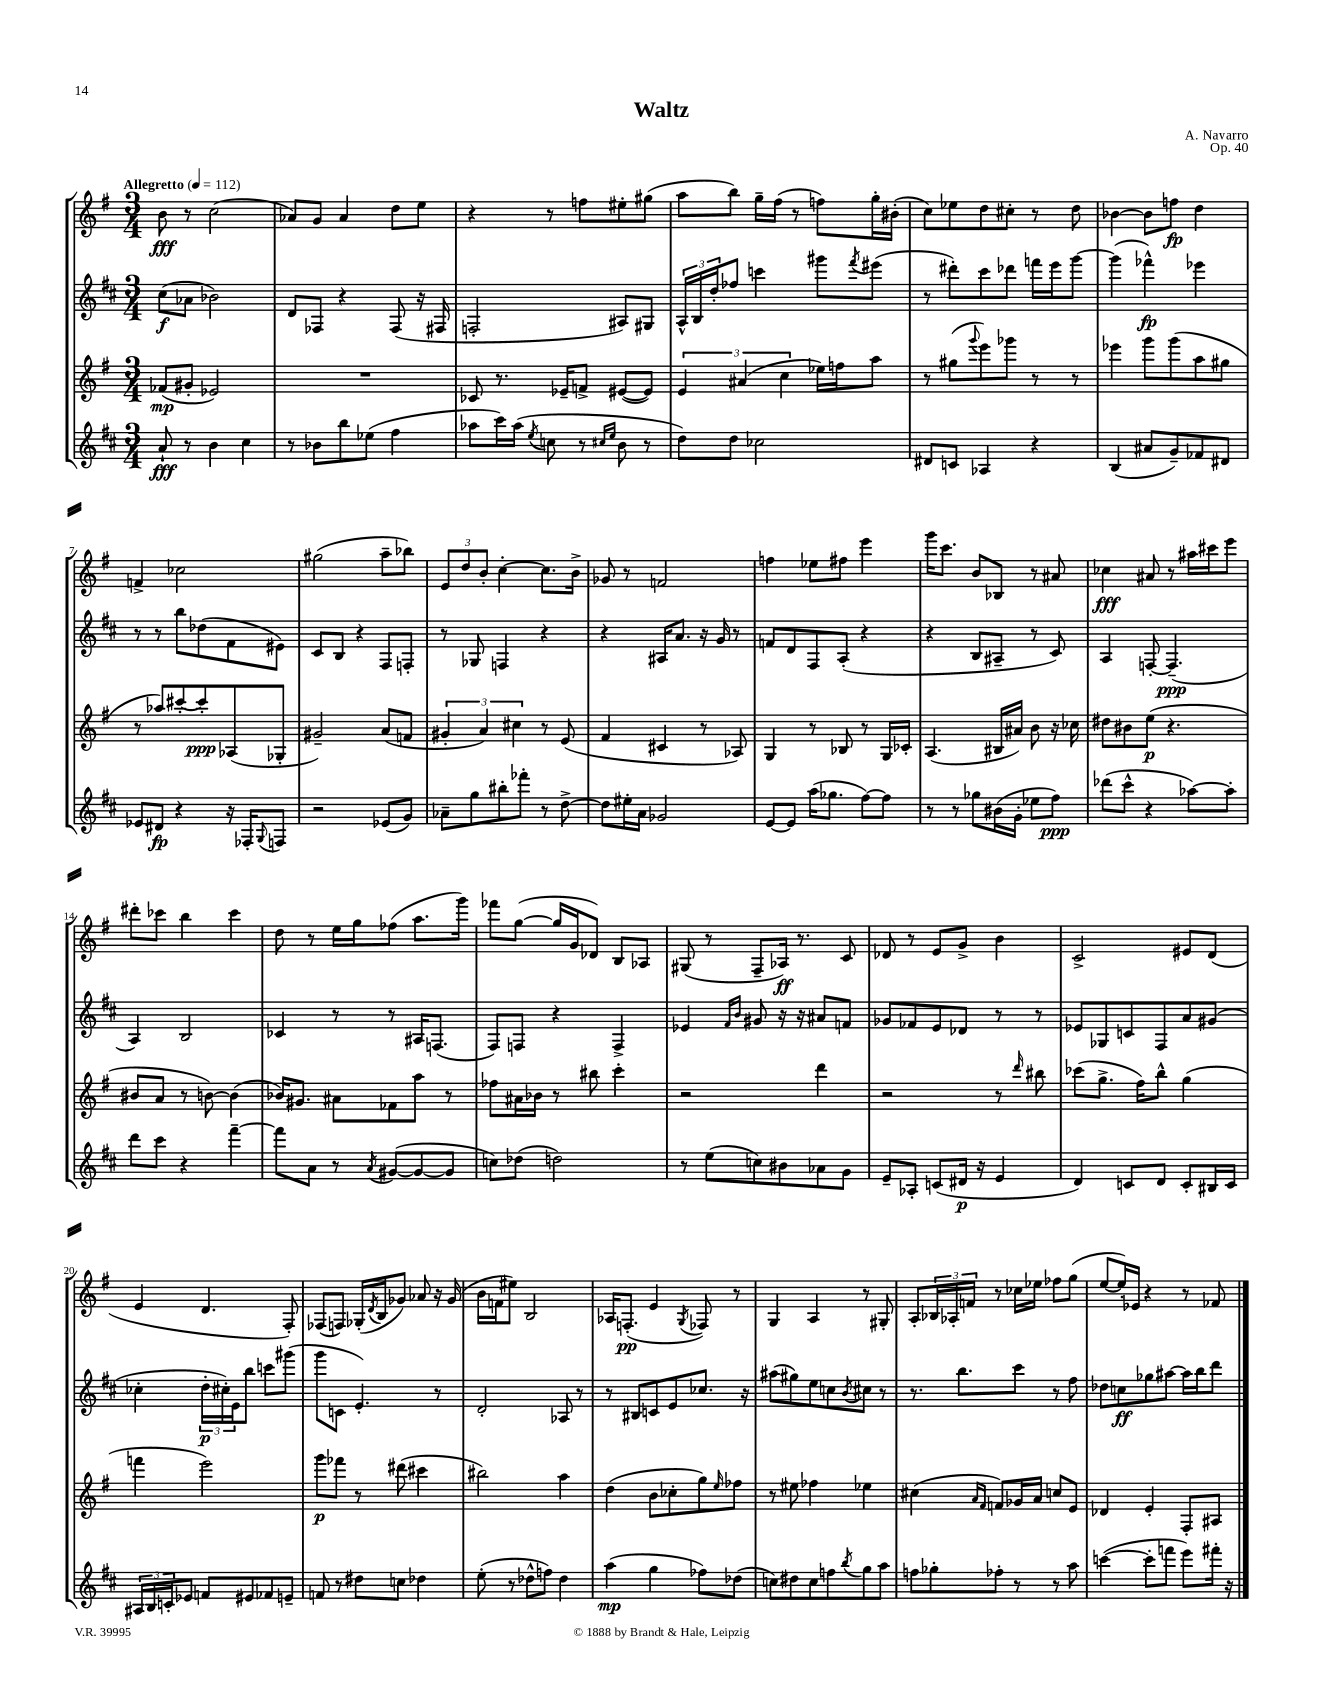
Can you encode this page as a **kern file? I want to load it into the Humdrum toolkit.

**kern	**dynam	**kern	**dynam	**kern	**dynam	**kern	**dynam
*part4	*part4	*part3	*part3	*part2	*part2	*part1	*part1
*staff4	*staff4	*staff3	*staff3	*staff2	*staff2	*staff1	*staff1
*clefG2	*	*clefG2	*	*clefG2	*	*clefG2	*
*k[f#c#]	*	*k[f#]	*	*k[f#c#]	*	*k[f#]	*
*M3/4	*	*M3/4	*	*M3/4	*	*M3/4	*
*MM112	*	*MM112	*	*MM112	*	*MM112	*
=1	=1	=1	=1	=1	=1	=1	=1
!	!	!	!	!	!	!LO:TX:a:B:t=Allegretto	!
8a`/	fff	(8f-X/L	mp	(8cc#\L	f	8b\	fff
8r	.	8g#X'/J	.	8a-X\J	.	8r	.
4b\	.	2e-X/)	.	2b-X\)	.	(2cc\	.
4cc#\	.	.	.	.	.	.	.
=2	=2	=2	=2	=2	=2	=2	=2
8r	.	2.r	.	8d/L	.	8a-X/L)	.
8b-X\L	.	.	.	8F-X/J	.	8g/J	.
8bb\	.	.	.	4r	.	4a-/	.
(8ee-X\J	.	.	.	.	.	.	.
4ff#\	.	.	.	(8F-/	.	8dd\L	.
.	.	.	.	16r	.	8ee\J	.
.	.	.	.	16F#X/	.	.	.
=3	=3	=3	=3	=3	=3	=3	=3
8aa-X\L	.	8c-X/	.	2Fn'/	.	4r	.
16ccc#\L)	.	8.r	.	.	.	.	.
(16aa-\JJ	.	.	.	.	.	.	.
8qee/	.	.	.	.	.	.	.
8ccn\	.	.	.	.	.	8r	.
.	.	16e-X~/KL	.	.	.	.	.
8r	.	8fn^/J	.	.	.	8ffn\L	.
16qqcc#X/LL	.	.	.	.	.	.	.
16qqee/JJ	.	.	.	.	.	.	.
8b\	.	([8e#X/L	.	8A#X/L)	.	8ee#X'\	.
8r	.	8e#/J])	.	8G#X/J	.	(8gg#X\J	.
=4	=4	=4	=4	=4	=4	=4	=4
8dd\L)	.	6e/	.	24A^^/LL	.	8aa\L	.
.	.	.	.	24B/	.	.	.
.	.	.	.	24dd'/J	.	.	.
8dd\J	.	.	.	8ff-X/J	.	8bb\J)	.
.	.	(6a#X/	.	.	.	.	.
2cc-X\	.	.	.	4cccn\	.	16gg~\LL	.
.	.	.	.	.	.	(16ff#\JJ	.
.	.	6cc\	.	.	.	.	.
.	.	.	.	.	.	8r	.
.	.	16ee-X\LL)	.	8ggg#X\L	.	8ffn\L)	.
.	.	16ffn\J	.	.	.	.	.
.	.	.	.	8qfff#/	.	.	.
.	.	8aa\J	.	(8eee#X\J	.	16gg'\L	.
.	.	.	.	.	.	(16b#X'\JJ	.
=5	=5	=5	=5	=5	=5	=5	=5
8d#X/L	.	8r	.	8r	.	8cc\L)	.
8cn/J	.	(8gg#X\L	.	8ddd#X'\L)	.	8ee-X\	.
.	.	8qqggg/	.	.	.	.	.
4A-X/	.	8eee\)	.	8ccc#\	.	8dd\	.
.	.	8ggg-X\J	.	8ddd-X\J	.	8cc#X'\J	.
4r	.	8r	.	16fffn\LL	.	8r	.
.	.	.	.	16eee\J	.	.	.
.	.	8r	.	[8ggg\J	.	8dd\	.
=6	=6	=6	=6	=6	=6	=6	=6
(4B/	.	4eee-X\	.	(4ggg\]	.	[4b-X\	.
8a#X/L	.	8ggg\L	.	4fff-X^^\)	fp	8b-\L]	.
8g~/)	.	(8ggg\	.	.	.	8ffn\J	fp
8f-X/	.	8aa\	.	4eee-X\	.	4dd\	.
8d#X/J	.	8gg#X\J	.	.	.	.	.
!!LO:LB:g=z
=7	=7	=7	=7	=7	=7	=7	=7
8e-X/L	.	8r	.	8r	.	4fn^/	.
8d#X/J	fp	8aa-X/L)	.	8r	.	.	.
4r	.	[8ccc#X'/	.	8bb\L	.	2cc-X\	.
.	.	8ccc#'/]	ppp	(8dd-X\	.	.	.
16r	.	(8A-X/	.	8f#\	.	.	.
16F-X'/KL	.	.	.	.	.	.	.
8qqG/	.	.	.	.	.	.	.
8Fn/J	.	8G-X'/J	.	8e#X\J)	.	.	.
=8	=8	=8	=8	=8	=8	=8	=8
2r	.	2g#X~/)	.	8c#/L	.	(2gg#X\	.
.	.	.	.	8B/J	.	.	.
.	.	.	.	4r	.	.	.
(8e-X/L	.	(8a/L	.	8F#/L	.	8aa~\L	.
8g/J)	.	8fn/J	.	8Fn'/J	.	8bb-X\J)	.
=9	=9	=9	=9	=9	=9	=9	=9
8a-X~\L	.	6g#X'/	.	8r	.	12e/L	.
.	.	.	.	.	.	12dd/	.
8gg\	.	.	.	8G-X/	.	.	.
.	.	6a/)	.	.	.	12b'/J	.
8bb#X'\	.	.	.	4Fn/	.	[4cc'\	.
.	.	6cc#X\	.	.	.	.	.
8fff-X'\J	.	.	.	.	.	.	.
8r	.	8r	.	4r	.	8.cc\L]	.
[8dd^\	.	(8e/	.	.	.	.	.
.	.	.	.	.	.	16b^\Jk	.
=10	=10	=10	=10	=10	=10	=10	=10
8dd\L]	.	4f#/	.	4r	.	8g-X/	.
16ee#X'\L	.	.	.	.	.	8r	.
16a\JJ	.	.	.	.	.	.	.
2g-X/	.	4c#X/	.	16A#X/KL	.	2fn/	.
.	.	.	.	8.a/J	.	.	.
.	.	8r	.	16r	.	.	.
.	.	.	.	16g/	.	.	.
.	.	8A-X/)	.	8r	.	.	.
=11	=11	=11	=11	=11	=11	=11	=11
[8e/L	.	4G/	.	8fn/L	.	4ffn\	.
8e/J]	.	.	.	8d/	.	.	.
(16aa\KL	.	8r	.	8F#/	.	8ee-X\L	.
8.gg-X\J	.	.	.	.	.	.	.
.	.	8B-X/	.	(8A'/J	.	8ff#X\J	.
[8ff#\L)	.	8r	.	4r	.	4eee\	.
8ff#\J]	.	16G/LL	.	.	.	.	.
.	.	16c-X'/JJ	.	.	.	.	.
=12	=12	=12	=12	=12	=12	=12	=12
8r	.	(4.A/	.	4r	.	16ggg\KL	.
.	.	.	.	.	.	8.ccc\J	.
8r	.	.	.	.	.	.	.
8gg-X\L	.	.	.	8B/L	.	8b/L	.
(16b#X\L	.	16B#X/LL	.	8A#X~/J	.	8B-X/J	.
16g'\JJ	.	16a#X/JJ)	.	.	.	.	.
8ee-X\L	.	8b\	.	8r	.	8r	.
8ff#\J)	ppp	16r	.	8c#/)	.	8a#X/	.
.	.	16cc-X\	.	.	.	.	.
=13	=13	=13	=13	=13	=13	=13	=13
(8ddd-X\L	.	8dd#X\L	.	4A/	.	4cc-X\	fff
8ccc#^^\J	.	8b#X\	.	.	.	.	.
4r	.	(8ee\J	p	[8Fn'/	.	8a#X/	.
.	.	4.r	.	(4.F~/]	ppp	8r	.
[8aa-X\L)	.	.	.	.	.	16aa#X\LL	.
.	.	.	.	.	.	16ccc#X\J	.
8aa-'\J]	.	.	.	.	.	8eee\J	.
!!LO:LB:g=z
=14	=14	=14	=14	=14	=14	=14	=14
8ddd\L	.	8b#X/L	.	4A/)	.	8ddd#X'\L	.
8ccc#\J	.	8a/J	.	.	.	8ccc-X\J	.
4r	.	8r	.	2B/	.	4bb\	.
.	.	[8bn\)	.	.	.	.	.
[4fff#~\	.	(4b\]	.	.	.	4ccc-\	.
=15	=15	=15	=15	=15	=15	=15	=15
8fff#\L]	.	16b-X/KL)	.	4c-X/	.	8dd\	.
.	.	8.g#X/J	.	.	.	.	.
8a\J	.	.	.	.	.	8r	.
8r	.	8a#X\L	.	8r	.	16ee\LL	.
.	.	.	.	.	.	16gg\J	.
8qa/	.	.	.	.	.	.	.
([8g#X/L	.	8f-X\	.	8r	.	(8ff-X\J	.
8g#/_	.	8aa\J	.	16A#X/KL	.	8.aa\L	.
.	.	.	.	(8.Fn/J	.	.	.
8g#/J]	.	8r	.	.	.	.	.
.	.	.	.	.	.	16ggg\Jk)	.
=16	=16	=16	=16	=16	=16	=16	=16
8ccn\L)	.	8ff-X\L	.	8F#/L)	.	8fff-X\L	.
(8dd-X\J	.	16a#X\L	.	8Fn/J	.	([8gg\J	.
.	.	16b-X\JJ	.	.	.	.	.
2ddn\)	.	8r	.	4r	.	16gg/LL]	.
.	.	.	.	.	.	16g/J	.
.	.	8bb#X\	.	.	.	8d-X/J)	.
.	.	4ccc'\	.	4F^/	.	8B/L	.
.	.	.	.	.	.	8A-X/J	.
=17	=17	=17	=17	=17	=17	=17	=17
8r	.	2r	.	4e-X/	.	(8G#X/	.
(8ee\L	.	.	.	.	.	8r	.
.	.	.	.	16qqf#/LL	.	.	.
.	.	.	.	16qqb/JJ	.	.	.
8ccn\)	.	.	.	8g#X/	.	8F#~/L	.
8b#X\	.	.	.	16r	.	16A-X/Jk)	ff
.	.	.	.	16r	.	8.r	.
8a-X\	.	4ddd\	.	8a#X/L	.	.	.
8g\J	.	.	.	8fn/J	.	8c/	.
=18	=18	=18	=18	=18	=18	=18	=18
8e~/L	.	2r	.	8g-X/L	.	8d-X/	.
8A-X'/J	.	.	.	8f-X/	.	8r	.
(8cn/L	.	.	.	8e/	.	8e/L	.
16d#X/Jk	p	.	.	8d-X/J	.	8g^/J	.
16r	.	.	.	.	.	.	.
4e/	.	8r	.	8r	.	4b\	.
.	.	16qqddd/	.	.	.	.	.
.	.	8bb#X\	.	8r	.	.	.
=19	=19	=19	=19	=19	=19	=19	=19
4d/)	.	(8ccc-X\L	.	8e-X/L	.	2c^/	.
.	.	8.gg^\J	.	8G-X/	.	.	.
8cn/L	.	.	.	8cn/	.	.	.
.	.	16ff#\KL)	.	.	.	.	.
8d/J	.	8bb^^\J	.	8F#/	.	.	.
8c'/L	.	(4gg\	.	8a/	.	8e#X/L	.
16B#X/L	.	.	.	(8g#X/J	.	(8d/J	.
16c/JJ	.	.	.	.	.	.	.
!!LO:LB:g=z
=20	=20	=20	=20	=20	=20	=20	=20
24A#X/LL	.	4fffn\	.	4cc-X'\	.	4e/	.
24B/	.	.	.	.	.	.	.
24cn'/J	.	.	.	.	.	.	.
8e-X/J	.	.	.	.	.	.	.
8fn/L	.	2eee\)	.	24dd'\LL	p	4.d/	.
.	.	.	.	24cc#X'\)	.	.	.
.	.	.	.	24e\J	.	.	.
8e#X/	.	.	.	8bb\J	.	.	.
8f-X/	.	.	.	8cccn\L	.	.	.
8en~/J	.	.	.	(8ggg#X\J	.	8F#'/)	.
=21	=21	=21	=21	=21	=21	=21	=21
8fn/	.	8ggg\L	p	8ggg\L	.	(8F-X/L	.
8r	.	8fff-X\J	.	8cn\J	.	8Fn/J)	.
8dd#X\L	.	8r	.	4.e'/)	.	(16G-X'/LL	.
.	.	.	.	.	.	8qd/	.
.	.	.	.	.	.	16B/J	.
8ccn\J	.	(8ddd#X\	.	.	.	8g-X/J)	.
4dd-X\	.	4ccc#X\	.	.	.	8a-X/	.
.	.	.	.	8r	.	16r	.
.	.	.	.	.	.	(16g-/	.
=22	=22	=22	=22	=22	=22	=22	=22
(8ee'\	.	2bb#X\)	.	2d'/	.	16b\LL	.
.	.	.	.	.	.	16fn\J	.
8r	.	.	.	.	.	8ee#X\J)	.
8dd-X^^\L	.	.	.	.	.	2B/	.
8ffn\J)	.	.	.	.	.	.	.
4dd-\	.	4aa\	.	8A-X/	.	.	.
.	.	.	.	8r	.	.	.
=23	=23	=23	=23	=23	=23	=23	=23
(4aa\	mp	(4dd\	.	8r	.	16A-X/KL	.
.	.	.	.	.	.	(8.Fn'/J	pp
.	.	.	.	8B#X/L	.	.	.
4gg\	.	8b\L	.	8cn/	.	4e/	.
.	.	8cc-X'\	.	8e/	.	.	.
.	.	.	.	.	.	8qG/	.
8ff-X\L)	.	8gg\)	.	8.cc-X/J	.	8F-X/)	.
.	.	16qqee/	.	.	.	.	.
(8dd-X\J	.	8ff-X\J	.	.	.	8r	.
.	.	.	.	16r	.	.	.
=24	=24	=24	=24	=24	=24	=24	=24
8ccn\L)	.	8r	.	(8aa#X\L	.	4G/	.
8dd#X\	.	8ee#X\	.	8gg#X\)	.	.	.
8cc\	.	4ff-X\	.	8ee\	.	4A/	.
8ffn\	.	.	.	8ccn\	.	.	.
8qbb/	.	.	.	8qb/	.	.	.
8gg\	.	4ee-X\	.	8cc#X\J	.	8r	.
8aa\J	.	.	.	8r	.	8G#X'/	.
=25	=25	=25	=25	=25	=25	=25	=25
8ffn\L	.	(4cc#X\	.	8.r	.	8A'/L	.
8gg-X'\	.	.	.	.	.	24B-X/L	.
.	.	.	.	.	.	24A-X'/	.
.	.	.	.	8.bb\L	.	.	.
.	.	.	.	.	.	24fn/JJ	.
.	.	16qqa/LL	.	.	.	.	.
.	.	16qqf#/JJ	.	.	.	.	.
8ff-X'\J	.	8fn/L)	.	.	.	8r	.
8r	.	16g-X/L	.	8ccc#\J	.	16cc-X\LL	.
.	.	16a/JJ	.	.	.	16ee-X\JJ	.
8r	.	8ccn/L	.	8r	.	8ff-X\L	.
8aa\	.	8e/J	.	8ff#\	.	(8gg\J	.
=26	=26	=26	=26	=26	=26	=26	=26
([4cccn\	.	4d-X/	.	8dd-X\L	.	[8ee/L	.
.	.	.	.	8ccn\	ff	16ee'/L])	.
.	.	.	.	.	.	16e-X/JJ	.
8ccc'\L]	.	4e'/	.	8gg-X\	.	4r	.
8fffn\J	.	.	.	[8aa#X\J	.	.	.
8eee\L)	.	8F#'/L	.	16aa#\LL]	.	8r	.
.	.	.	.	16bb\J	.	.	.
16fff#X'\Jk	.	8A#X/J	.	8ddd\J	.	8f-X/	.
16r	.	.	.	.	.	.	.
==	==	==	==	==	==	==	==
*-	*-	*-	*-	*-	*-	*-	*-
